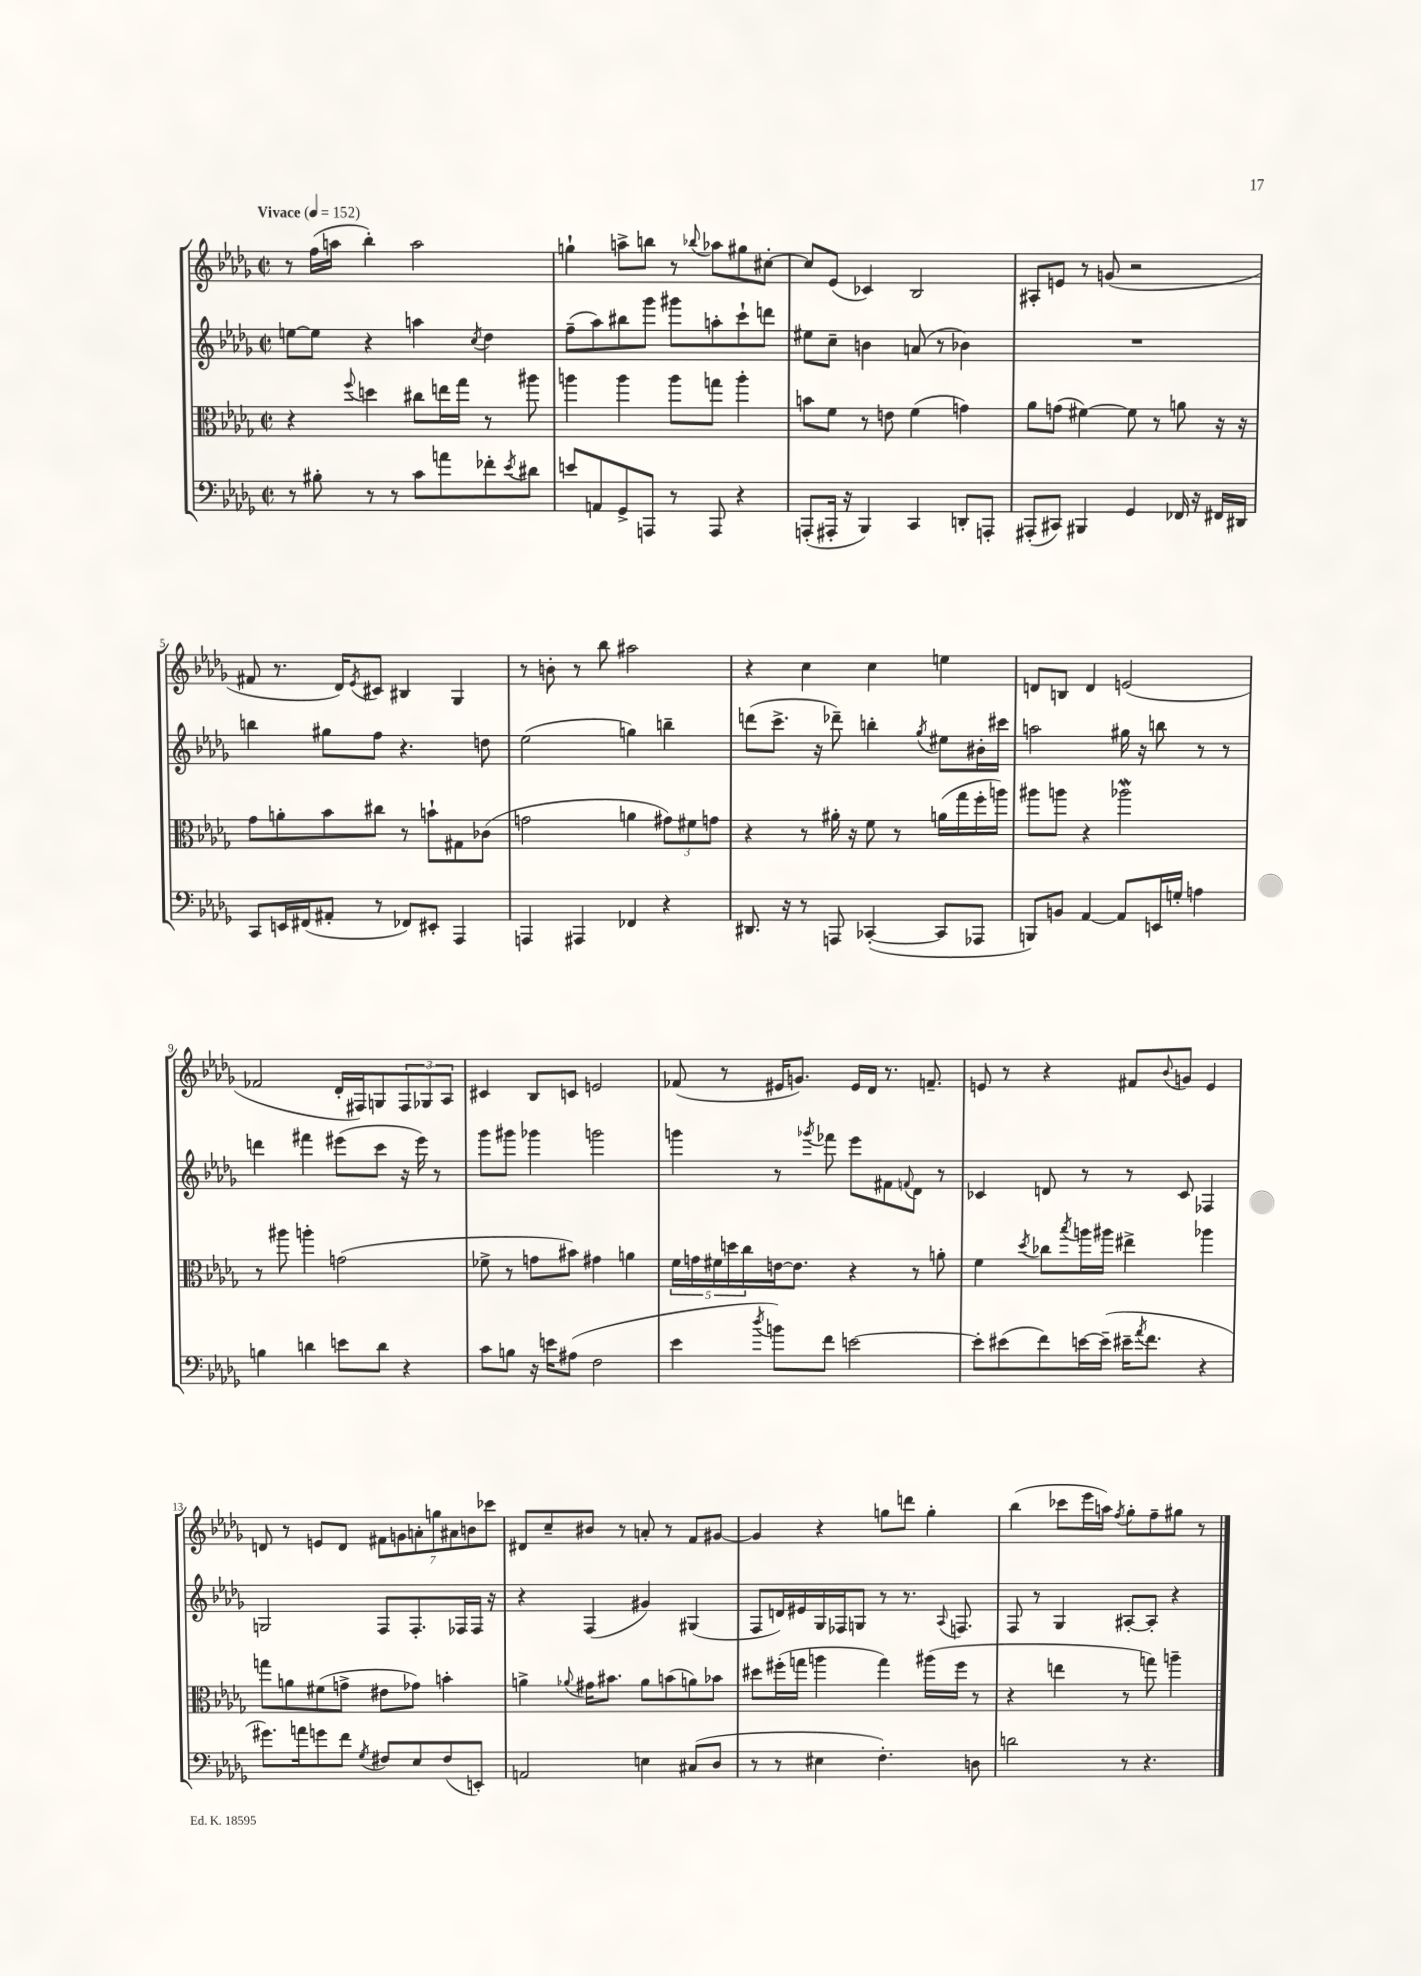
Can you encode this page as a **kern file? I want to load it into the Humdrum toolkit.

**kern	**kern	**kern	**kern
*part4	*part3	*part2	*part1
*staff4	*staff3	*staff2	*staff1
*clefF4	*clefC3	*clefG2	*clefG2
*k[b-e-a-d-g-]	*k[b-e-a-d-g-]	*k[b-e-a-d-g-]	*k[b-e-a-d-g-]
*M2/2	*M2/2	*M2/2	*M2/2
*met(c|)	*met(c|)	*met(c|)	*met(c|)
*MM152	*MM152	*MM152	*MM152
=1	=1	=1	=1
!	!	!	!LO:TX:a:B:t=Vivace
8r	4r	[8een\L	8r
8B#X'\	.	8ee\J]	(16ff\LL
.	.	.	16aan\JJ
.	8qqff/	.	.
8r	4ddn\	4r	4bb-'\)
8r	.	.	.
8c\L	8cc#X\L	4aan\	2aa\
8an\	16een\L	.	.
.	16gg-\JJ	.	.
.	.	8qcc/	.
8f-X'\	8r	4dd-\	.
8qe-/	.	.	.
8d#X\J	8aa#X\	.	.
=2	=2	=2	=2
8en/L	4aan\	(8ff~\L	4ggn`\
8AAn/	.	8aa-\)	.
8GG-^/	4aa\	8bb#X\	8aan^\L
8AAAn/J	.	8ggg-\J	8bbn\J
8r	8aa\L	8ggg#X\L	8r
.	.	.	8qqbb-X/
8AAA/	8ggn\J	8aan'\	8aa-X\L
4r	4aa'\	8ccc`\	8gg#X\
.	.	8dddn\J	[8cc#X'\J
=3	=3	=3	=3
(8AAAn'/L	8bn\L	8ee#X\L	8cc#/L]
16AAA#X'/Jk	8f\J	8cc~\J	(8e-/J
16r	.	.	.
4BBB-/)	8r	4bn\	4c-X/)
.	8en\	.	.
4CC/	(4f\	(8an/	2B-/
.	.	8r	.
8DDn'/L	4gn\)	4b-X\)	.
8AAAn'/J	.	.	.
=4	=4	=4	=4
(8AAA#X'/L	8a-\L	1r	8A#X'/L
8CC#X/J)	(8gn\J	.	8en/J
4BBB#X/	[4f#X\)	.	8r
.	.	.	(8gn/
4GG-/	8f#\]	.	2r
.	8r	.	.
16FF-X/	8an\	.	.
16r	.	.	.
16FF#X/LL	16r	.	.
16DD#X/JJ	16r	.	.
!!LO:LB:g=z
=5	=5	=5	=5
8CC/L	8g-\L	4bbn\	8f#X/
16EEn/L	8an'\	.	8.r
(16FF#X/J	.	.	.
8AA#X'/J	8b-\	8gg#X\L	.
.	.	.	16d-/KL)
.	.	.	8qe-/
8r	8cc#X\J	8ff\J	8c#X/J
8FF-X/L)	8r	4.r	4B#X/
8EE#X'/J	8bn`\L	.	.
4AAA-/	8G#X\	.	4G-/
.	(8c-X\J	8ddn\	.
=6	=6	=6	=6
4AAAn/	2gn\	(2ee-\	8r
.	.	.	8bn'\
4AAA#X/	.	.	8r
.	.	.	8bb-\
4FF-X/	4an\	4ggn\)	2aa#X\
4r	12g#X\L)	4bbn~\	.
.	12f#X\	.	.
.	12gn\J	.	.
=7	=7	=7	=7
8.DD#X/	4r	(8dddn\L	4r
.	.	8.ccc^\J	.
16r	.	.	.
8r	8r	.	4cc\
.	.	16r	.
8AAAn/	16a#X'\	8ddd-X~\)	.
.	16r	.	.
([4CC-X'/	8f\	4bbn'\	4cc\
.	8r	.	.
.	.	8qgg-/	.
8CC-/L]	(16an\LL	8ee#X\L	4een\
.	16gg-\	.	.
8AAA-X/J	16ff'\	16b#X'\L	.
.	16aan\JJ)	16ccc#X\JJ	.
=8	=8	=8	=8
8BBBn/L)	8aa#X\L	2aan\	8dn/L
8BBn/J	8aan\J	.	8Bn/J
[4AA-/	4r	.	4d/
8AA-/L]	2aa-XW\	16gg#X\	(2en/
.	.	16r	.
16EEn/L	.	8bbn\	.
16Gn'/JJ	.	.	.
4An\	.	8r	.
.	.	8r	.
!!LO:LB:g=z
=9	=9	=9	=9
4Bn\	8r	4dddn\	2f-X/
.	8aa#X\	.	.
4dn\	4aan'\	4fff#X\	.
8en\L	(2gn\	(8eee#X\L	16d-'/LL
.	.	.	16F#X/J)
8d\J	.	8ccc\J	8Gn/
4r	.	16r	12F#/
.	.	16eee#\)	.
.	.	.	12G-X/
.	.	8r	.
.	.	.	12A-/J
=10	=10	=10	=10
8c\L	8f-X^\	8ggg-\L	4c#X/
8Bn\J	8r	8ggg#X\J	.
16r	8gn\L	4ggg-X\	8B-/L
16en\KL	.	.	.
(8A#X\J	8b#X\J)	.	8cn/J
2F\	4g#X\	2gggn\	2en/
.	4an\	.	.
=11	=11	=11	=11
4e-\	20f\LL	4gggn\	(8f-X/
.	20gn\	.	.
.	20f#X\	.	.
.	.	.	8r
.	20ddn\	.	.
.	20cc\	.	.
8qdd-/	.	.	.
8bn\L)	[16en\J	8r	16e#X/KL
.	8.e\J]	.	8.gn/J)
.	.	8qggg-X/	.
8f\J	.	8fff-X\	.
[2en\	4r	8eee-\L	16e#/LL
.	.	.	16d-/JJ
.	.	8f#X\	8.r
.	.	8qqfn/	.
.	8r	8d-\J	.
.	.	.	8.fn~/
.	8an'\	8r	.
=12	=12	=12	=12
8e'\L]	4f\	4c-X/	8en/
(8e#X\	.	.	8r
.	8qdd-/	.	.
8f\)	8cc-X\L	8dn/	4r
.	8qbb-/	.	.
[16en\L	16aan\L	8r	.
(16e~\JJ]	16aa#X\JJ	.	.
16e#X~\KL	4ee#X^\	8r	8f#X/L
8qa-/	.	.	.
8.f\J	.	.	.
.	.	.	8qqb-/
.	.	8c-/	8gn/J
4r	4aa-X\	4F-X/	4e/
!!LO:LB:g=z
=13	=13	=13	=13
8.g#X\L)	8ggn\L	2Gn/	8dn/
.	8an\	.	8r
16an\k	.	.	.
8gn\	(8f#X\	.	8en/L
8f\J	8gn^\J	.	8d/J
8qG-/	.	.	.
8F#X/L	8e#X\L	8F/L	14f#X\L
.	.	.	14gn\
8E-/	8g-X\J)	8.F'/	.
.	.	.	14an'\
.	.	.	14ggn\
(8F#/	4bn'\	.	.
.	.	.	14a#X\
.	.	16F-X/L	.
.	.	.	14bn\
8EEn'/J)	.	16F-/JJ	.
.	.	.	14ccc-X\J
.	.	16r	.
=14	=14	=14	=14
2AAn/	4an^\	4r	8d#X/L
.	.	.	8cc~/
.	8qqa-X/	.	.
.	16g#X\KL	(4F/	8b#X/J
.	8.b#X\J	.	.
.	.	.	8r
4En\	8a-\L	4g#X/)	8an'/
.	(8bn\	.	8r
(8C#X/L	8an\)	(4G#X/	8f/L
8D-/J	8b-X\J	.	[8g#X/J
=15	=15	=15	=15
8r	8dd#X\L	8F/L	4g#/]
8r	(16ff#X'\L	16dn/L)	.
.	16ggn\JJ	16e#X/	.
4E#X\	4aan\	16G-/	4r
.	.	16F-X/J	.
.	.	8Gn/J	.
4.F'\)	4gg\)	8r	8ggn\L
.	.	8.r	8dddn\J
.	(16aa#X\LL	.	4gg'\
.	.	8qqA-/	.
.	16ff#\JJ	8.Fn/	.
8Dn\	8r	.	.
=16	=16	=16	=16
2dn\	4r	8F/	(4bb-\
.	.	8r	.
.	4een\	4G-/	8ccc-X\L
.	.	.	16eee-\L
.	.	.	16aan\JJ)
.	.	.	8qff/
8r	8r	[8A#X'/L	8gg-'\L
4.r	8ggn\)	8A#'/J]	8ff~\
.	4aan~\	4r	8gg#X\J
.	.	.	8r
==	==	==	==
*-	*-	*-	*-
